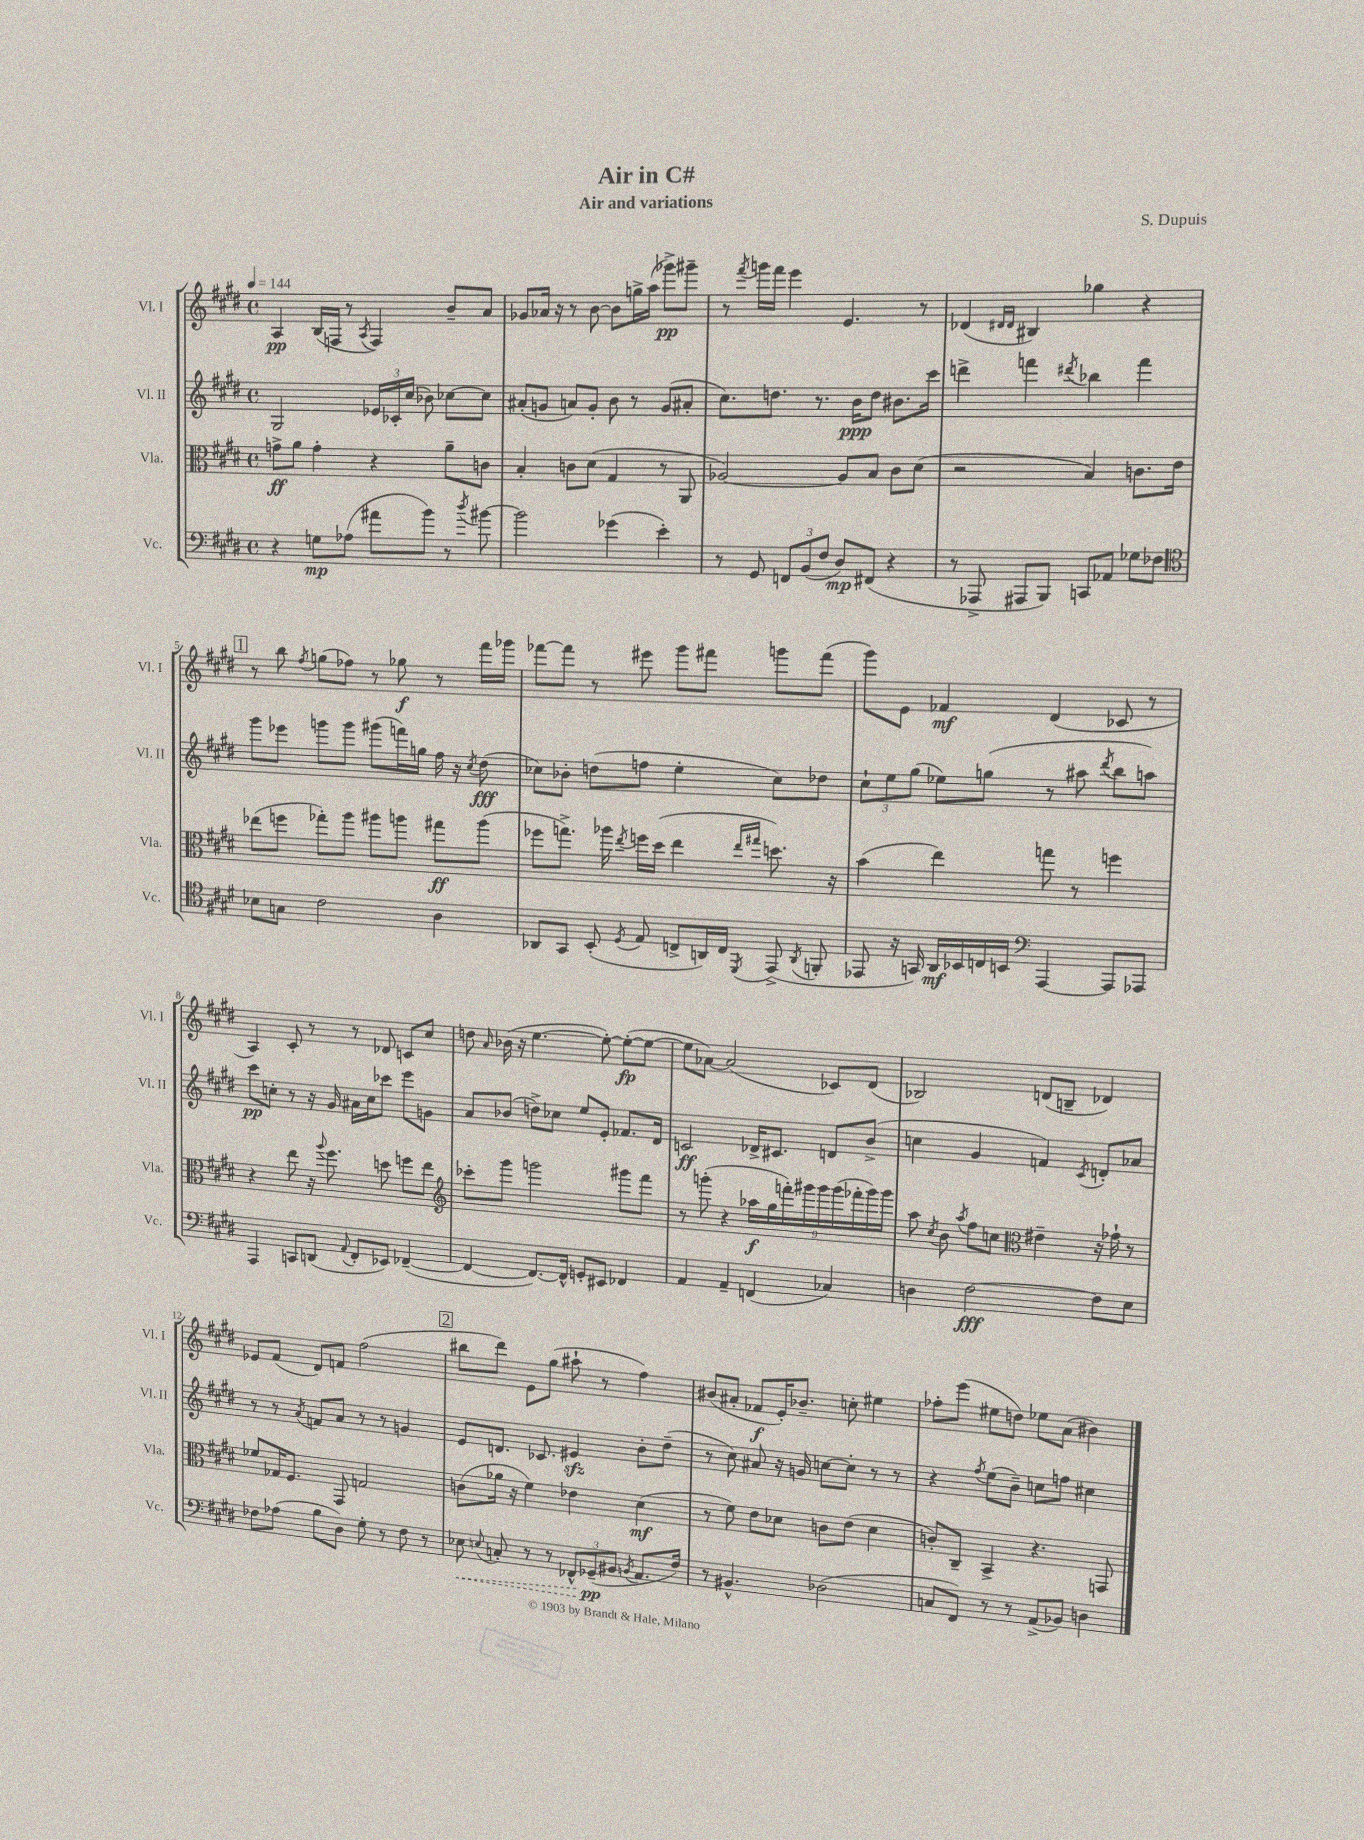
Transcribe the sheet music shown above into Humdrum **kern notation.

**kern	**dynam	**kern	**dynam	**kern	**dynam	**kern	**dynam
*part4	*part4	*part3	*part3	*part2	*part2	*part1	*part1
*staff4	*staff4	*staff3	*staff3	*staff2	*staff2	*staff1	*staff1
*I"Vc.	*	*I"Vla.	*	*I"Vl. II	*	*I"Vl. I	*
*I'Vc.	*	*I'Vla.	*	*I'Vl. II	*	*I'Vl. I	*
*clefF4	*	*clefC3	*	*clefG2	*	*clefG2	*
*k[f#c#g#d#]	*	*k[f#c#g#d#]	*	*k[f#c#g#d#]	*	*k[f#c#g#d#]	*
*M4/4	*	*M4/4	*	*M4/4	*	*M4/4	*
*met(c)	*	*met(c)	*	*met(c)	*	*met(c)	*
*MM144	*	*MM144	*	*MM144	*	*MM144	*
=1	=1	=1	=1	=1	=1	=1	=1
4r	.	8gn^\L	ff	2G#/	.	4A/	pp
.	.	8a\J	.	.	.	.	.
8Gn\L	mp	4g'\	.	.	.	(16B/LL	.
.	.	.	.	.	.	16Fn/JJ	.
(8A-X\J	.	.	.	.	.	8r	.
.	.	.	.	.	.	8qA/	.
8a#X\L	.	4r	.	24e-X/LL	.	4F/)	.
.	.	.	.	24c-X'/	.	.	.
.	.	.	.	(24cc#/JJ	.	.	.
8b\J)	.	.	.	8b-X\)	.	.	.
8r	.	8a~\L	.	[8cc-X\L	.	8b~/L	.
8qdd#/	.	.	.	.	.	.	.
[8b#X\	.	8cn\J	.	8cc-\J]	.	8a/J	.
=2	=2	=2	=2	=2	=2	=2	=2
2b#\]	.	4B'/	.	(8a#X'/L	.	8g-X/L	.
.	.	.	.	8gn/J	.	16a-X/Jk	.
.	.	.	.	.	.	16r	.
.	.	8cn\L	.	8an/L)	.	8r	.
.	.	(8d#\J	.	8g'/J	.	[8b\	.
(4g-X\	.	4G#/	.	8b\	.	8b\L]	.
.	.	.	.	8r	.	16ggn^\L	.
.	.	.	.	.	.	(16aa\JJ	.
4e'\)	.	8r	.	(8g/L	.	8ggg-X^\L)	pp
.	.	8AA/	.	8a#X'/J	.	8ggg#X~\J	.
=3	=3	=3	=3	=3	=3	=3	=3
8r	.	[2A-X/)	.	8.cc#\L)	.	8r	.
.	.	.	.	.	.	8qfff#/	.
8GG#/	.	.	.	.	.	16gggn\LL	.
.	.	.	.	8.ddn\J	.	16fff#\JJ	.
12FFn/L	.	.	.	.	.	4eee\	.
(12BB/	.	.	.	.	.	.	.
.	.	.	.	8.r	.	.	.
12F#/J	.	.	.	.	.	.	.
8D#/L)	mp	8A-/L]	.	.	.	4.e/	.
.	.	.	.	16b\KL	ppp	.	.
(8FF#X/J	.	8B/J	.	8dd\J	.	.	.
4r	.	8c#\L	.	8.b#X\L	.	.	.
.	.	(8d#\J	.	.	.	8r	.
.	.	.	.	16ccc#\Jk	.	.	.
=4	=4	=4	=4	=4	=4	=4	=4
8r	.	2r	.	4dddn^\	.	(4d-X/	.
8AAA-X^/	.	.	.	.	.	.	.
.	.	.	.	.	.	16qqd#X/LL	.
.	.	.	.	.	.	16qqd#/JJ	.
8AAA#X/L	.	.	.	4fffn\	.	4B#X/)	.
8BBB/J)	.	.	.	.	.	.	.
.	.	.	.	8qddd#X/	.	.	.
8CCn/L	.	4B/)	.	4bb-X\	.	4gg-X\	.
8AA-X/J	.	.	.	.	.	.	.
8G-X\L	.	8.cn\L	.	4fff\	.	4r	.
8F-X\J	.	.	.	.	.	.	.
.	.	16e\Jk	.	.	.	.	.
!!LO:LB:g=z
!!LO:REH:place=s1:t=1
=5	=5	=5	=5	=5	=5	=5	=5
*clefC4	*	*	*	*	*	*	*
8B-X\L	.	(8ee-X\L	.	8ggg#\L	.	8r	.
8Gn\J	.	8ffn\J	.	8eee-X\J	.	8bb\	.
.	.	.	.	.	.	8qff#/	.
2c#\	.	8gg-X'\L)	.	8gggn\L	.	(8ggn\L	.
.	.	8aa\J	.	8ggg\J	.	8ff-X\J)	.
.	.	8aa#X\L	.	(8ggg#X\L	.	8r	.
.	.	8aan\J	.	16fffn\L)	.	8gg-X\	f
.	.	.	.	16ggn\JJ	.	.	.
4A\	.	8gg#X\L	ff	16ff#\	.	8r	.
.	.	.	.	16r	.	.	.
.	.	.	.	8qcc#/	.	.	.
.	.	(8aa\J	.	(8dd#\	fff	16fff#\LL	.
.	.	.	.	.	.	16ggg-X\JJ	.
=6	=6	=6	=6	=6	=6	=6	=6
8AA-X/L	.	8ff-X\L	.	8cc-X\L)	.	[8fff-X\L	.
8GG#/J	.	8.ggn^\J)	.	8b-X'\J	.	8fff-\J]	.
(8BB'/	.	.	.	(8ddn\L	.	8r	.
.	.	16aa-X\	.	.	.	.	.
8qD#/	.	8qee/	.	.	.	.	.
8E/	.	16ffn\LL	.	8ffn\J	.	8eee#X\	.
.	.	(16dd#\JJ	.	.	.	.	.
8Cn^/L	.	4ee\	.	4ee'\	.	8ggg#\L	.
16AAn/L)	.	.	.	.	.	8fff#X\J	.
16C/JJ	.	.	.	.	.	.	.
.	.	16qqee/LL	.	.	.	.	.
8qDD#/	.	16qqgg#X/JJ	.	.	.	.	.
(8EE^/	.	8.ddn\)	.	8cc-\L)	.	8gggn\L	.
8qAA/	.	.	.	.	.	.	.
8FFn'/	.	.	.	8dd-X\J	.	(8fff#\J	.
.	.	16r	.	.	.	.	.
=7	=7	=7	=7	=7	=7	=7	=7
8EE-X/	.	(4b\	.	12cc#`\L	.	8ggg#\L)	.
.	.	.	.	12ee\	.	.	.
16r	.	.	.	.	.	8e\J	.
.	.	.	.	(12gg#\J	.	.	.
16GGn/)	.	.	.	.	.	.	.
16AA/LL	mf	4ee\)	.	8ee-X\L)	.	4f-X/	mf
16BB-X/	.	.	.	.	.	.	.
16Cn/	.	.	.	(8ggn\J	.	.	.
16BBn/JJ	.	.	.	.	.	.	.
*clefF4	*	*	*	*	*	*	*
[4AAA/	.	8ggn\	.	8r	.	(4d#/	.
.	.	8r	.	8aa#X\	.	.	.
.	.	.	.	8qddd#/	.	.	.
8AAA/L]	.	4ffn\	.	8bb\L	.	8c-X/	.
8AAA-X/J	.	.	.	8aan\J)	.	8r	.
!!LO:LB:g=z
=8	=8	=8	=8	=8	=8	=8	=8
4AAA/	.	4r	.	8ccc#\L	pp	4A/)	.
.	.	.	.	8ccn'\J	.	.	.
8CCn/L	.	8ee\	.	8r	.	8c#'/	.
(8DDn/J	.	16r	.	16r	.	8r	.
.	.	8qqaa/	.	.	.	.	.
.	.	8.ff#\	.	16g#/	.	.	.
8qqAA/	.	.	.	.	.	.	.
8FF#'/L	.	.	.	16a#X\LL	.	8r	.
.	.	.	.	16cc\J	.	.	.
8EE-X/J)	.	8ddn\	.	8ccc-X\J	.	8d-X/	.
([4FF-X~/	.	8ffn\L	.	8eee\L	.	8cn/L	.
.	.	8ee\J	.	8gn\J	.	8cc#/J	.
=9	=9	=9	=9	=9	=9	=9	=9
*	*	*clefG2	*	*	*	*	*
4FF-/_	.	8ccc-X'\L	.	8a/L	.	8ddn\	.
.	.	.	.	.	.	16qqa/	.
.	.	8ggg#\J	.	(8b-X/J	.	(16b-X\	.
.	.	.	.	.	.	16r	.
8.FF-/L_)	.	2gggn\	.	8ddn^\L)	.	[4.ee\	.
.	.	.	.	8cc-X\J	.	.	.
16FF-^^/Jk]	.	.	.	.	.	.	.
8GGn'/L	.	.	.	8ee/L	.	.	.
8EE#X/J	.	.	.	8e'/J	.	8ee'\_)	.
4FF-X/	.	8ggg#X\L	.	8.f-X/L	.	(8ee'\L_	fp
.	.	8fff#\J	.	.	.	8ee\J_	.
.	.	.	.	16d#/Jk	.	.	.
=10	=10	=10	=10	=10	=10	=10	=10
4AA/	.	8r	.	2cn/	ff	8ee\L]	.
.	.	(8gggn'\	.	.	.	[8a-X\J)	.
4AA~/	.	4r	.	.	.	(2a-/]	.
(4FFn/	.	18aa-X\LL	f	16d-X^/KL	.	.	.
.	.	18gg#\	.	.	.	.	.
.	.	.	.	8.c#X/J	.	.	.
.	.	18fffn'\)	.	.	.	.	.
.	.	18ggg#X\	.	.	.	.	.
.	.	18ggg#\	.	.	.	.	.
4C-X/)	.	.	.	8dn/L	.	8c-X/L)	.
.	.	(18ggg#\	.	.	.	.	.
.	.	18fff-X'\	.	.	.	.	.
.	.	.	.	(8b^/J	.	(8d#/J	.
.	.	18ggg#\)	.	.	.	.	.
.	.	18ggg#\JJ	.	.	.	.	.
=11	=11	=11	=11	=11	=11	=11	=11
4Dn\	.	8aa\	.	4ccn\	.	2B-X/)	.
.	.	8qcc#/	.	.	.	.	.
.	.	8b\	.	.	.	.	.
.	.	8qaa/	.	.	.	.	.
[2F#\	fff	8ff#\L	.	4g#/	.	.	.
.	.	8ccn\J	.	.	.	.	.
*	*	*clefC3	*	*	*	*	*
.	.	4e#X~\	.	4fn/)	.	(8dn/L	.
.	.	.	.	.	.	8Bn~/J	.
.	.	.	.	8qc#/	.	.	.
8F#\L]	.	16r	.	8dn'/L	.	4d-X/)	.
.	.	16g-X`\	.	.	.	.	.
8E\J	.	8r	.	8a-X/J	.	.	.
!!LO:LB:g=z
=12	=12	=12	=12	=12	=12	=12	=12
8F-X\L	.	8f-X/L	.	8r	.	8e-X/L	.
(8A-X\J	.	16G-X/K	.	8r	.	(8f#/J	.
.	.	8.F#/J	.	.	.	.	.
.	.	.	.	8qa/	.	.	.
8B\L	.	.	.	8fn/L	.	8d#/L)	.
8D#\J)	.	8GG#/	.	8a/J	.	8fn/J	.
8G#'\	.	2Gn/	.	8r	.	(2ff#\	.
8r	.	.	.	8r	.	.	.
8F-\	.	.	.	4gn/	.	.	.
8r	.	.	.	.	.	.	.
!!LO:REH:place=s1:t=2
=13	=13	=13	=13	=13	=13	=13	=13
!	!LO:HP:b	!	!	!	!	!	!
8E-X\	<	(8cn\L	.	8e/L	.	8bb#X\L	.
8qqEn/	.	.	.	.	.	.	.
8Cn'/	.	16a-X\Jk	.	8.dn/J	.	8ddd#\J)	.
.	.	16r	.	.	.	.	.
8r	.	4f#\)	.	.	.	8e\L	.
.	.	.	.	8.c-X/	.	.	.
8r	.	.	.	.	.	(8gg#\J	.
12FF-X^^/L	.	4e-X\	.	4e#Xzz/	.	8aa#X`\	.
(12GG-X~/	pp	.	.	.	.	.	.
.	.	.	.	.	.	8r	.
12BB#X/J	[	.	.	.	.	.	.
8qBBn/	.	.	.	.	.	.	.
8.AA/L	.	(4d#\	mf	8b'\L	.	4ff#\)	.
.	.	.	.	(8dd#~\J	.	.	.
16F#/Jk)	.	.	.	.	.	.	.
=14	=14	=14	=14	=14	=14	=14	=14
8r	.	8r	.	8r	.	(8b#X/L	.
4.BB#X^^/	.	8f#\)	.	8cc#\)	.	8a#X'/J	.
.	.	8e\L	.	8a#X/	.	8f-X/L	f
.	.	8d-X\J	.	16r	.	16e'/K)	.
.	.	.	.	16gn/	.	8.b-X~/J	.
(2D-X\	.	8cn\L	.	[8ccn\L	.	.	.
.	.	(8e\J	.	8cc'\J]	.	8ccn'\	.
.	.	4d-\	.	8r	.	4ee#X\	.
.	.	.	.	8r	.	.	.
=15	=15	=15	=15	=15	=15	=15	=15
8Cn/L	.	8cn'/L)	.	4r	.	8ff-X'\L	.
8FF#/J)	.	8C#~/J	.	.	.	(8eee\J	.
.	.	.	.	8qff#/	.	.	.
8r	.	4BB^/	.	(8ee\L	.	8ee#X\L	.
8r	.	.	.	8b~\J)	.	8ddn\J)	.
(8AA^/L	.	4.r	.	8ccn\L	.	8ee-X\L	.
8BB-X/J)	.	.	.	8ffn\J	.	(8a\J	.
4Dn\	.	.	.	4cc#X\	.	4b#X\)	.
.	.	8GGn/	.	.	.	.	.
==	==	==	==	==	==	==	==
*-	*-	*-	*-	*-	*-	*-	*-
